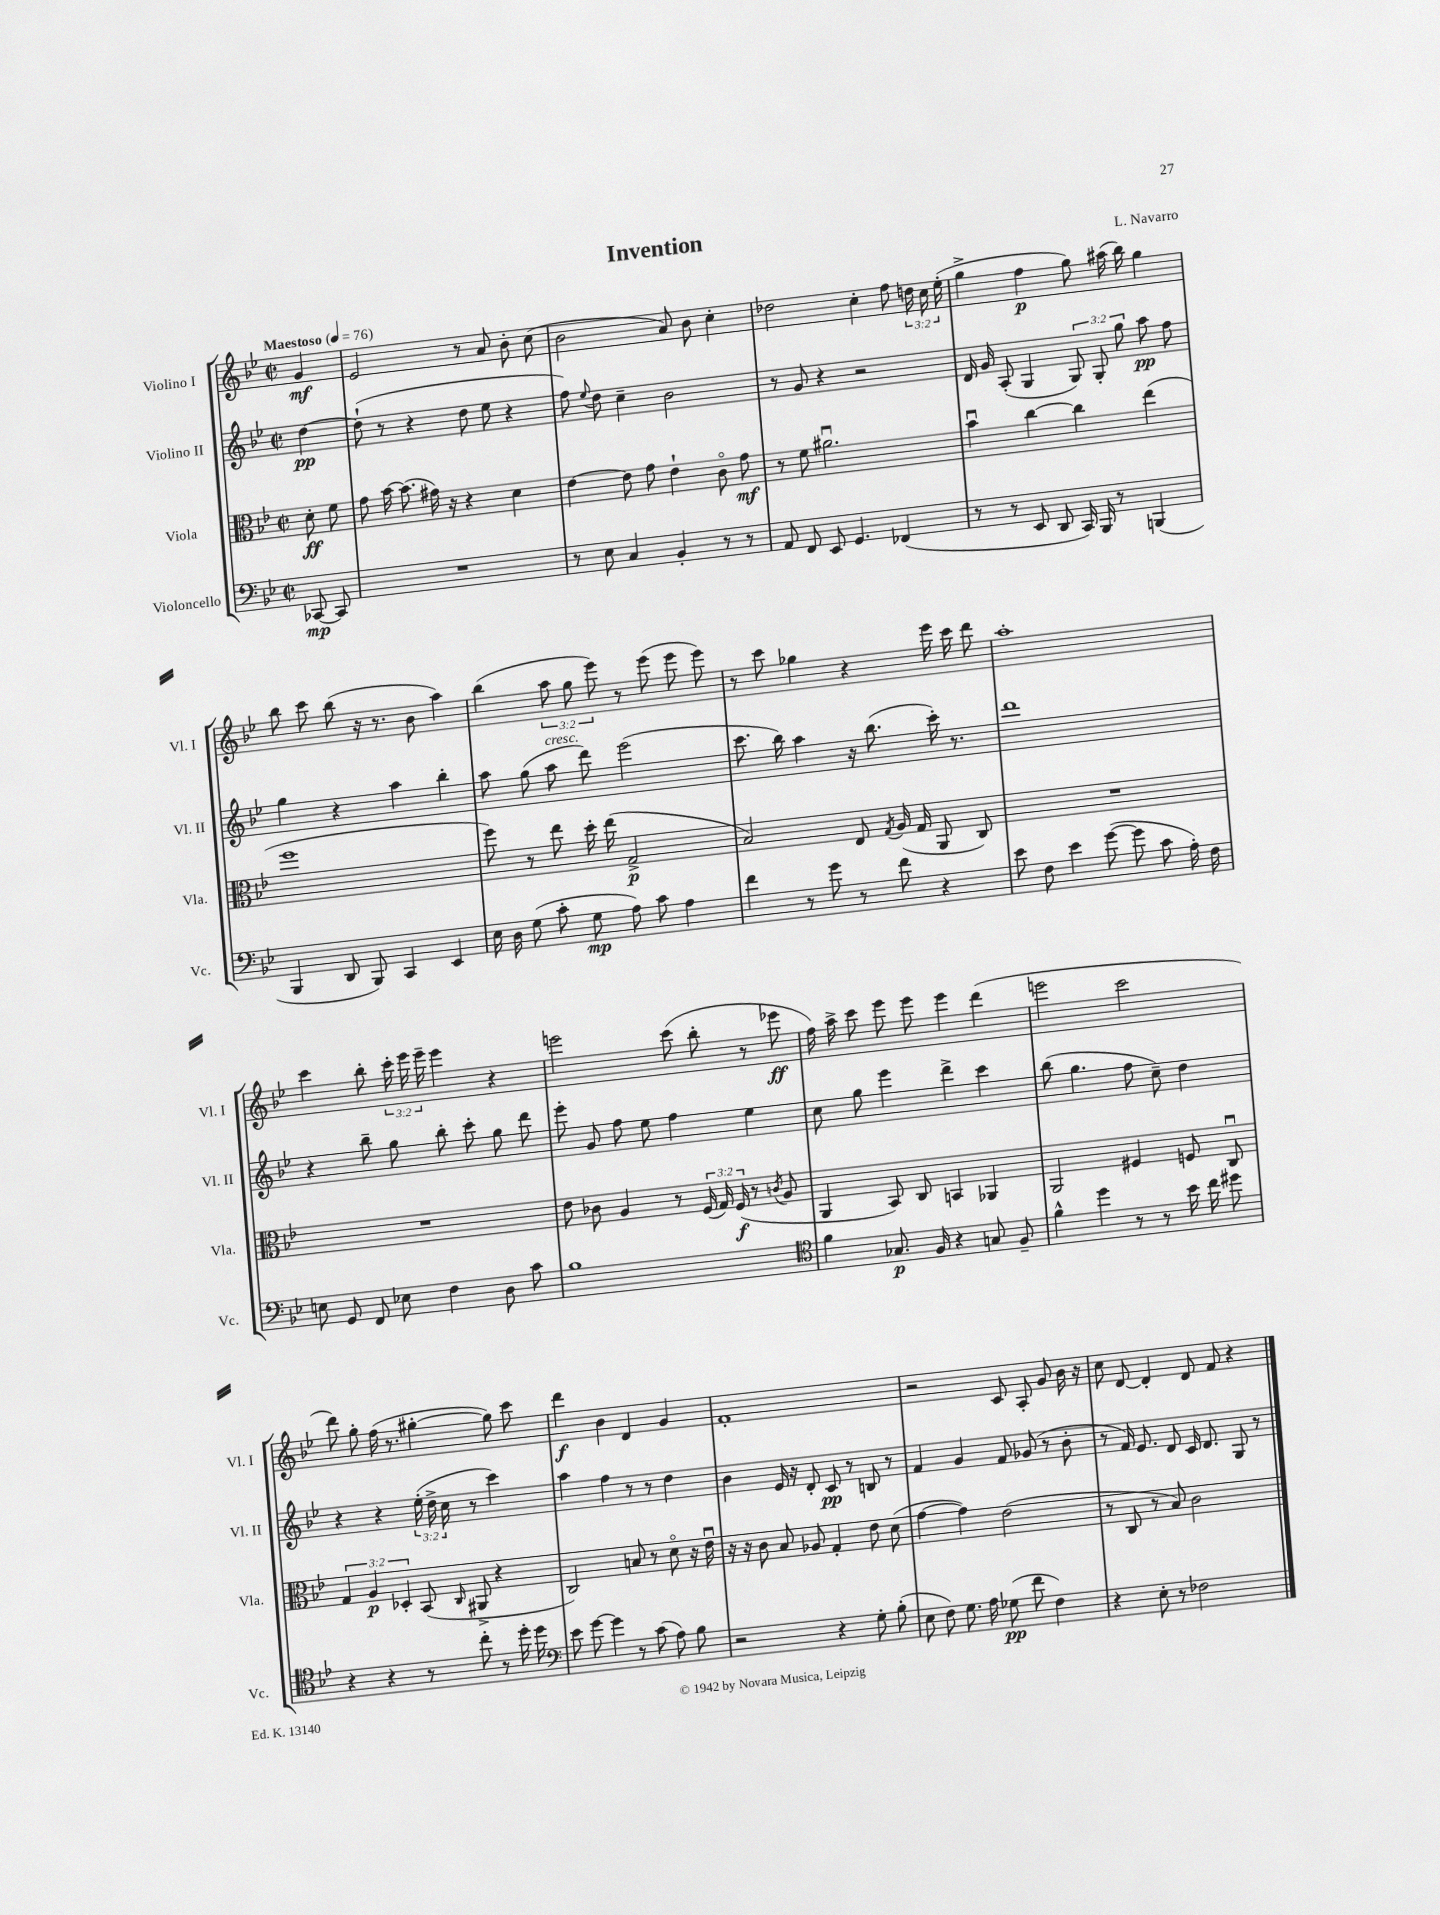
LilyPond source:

\header { title = "Invention" composer = "L. Navarro" }
<<
\new StaffGroup <<
\new Staff = "s0" \with { instrumentName = "Violino I" shortInstrumentName = "Vl. I" } {
    \clef treble \key bes \major \defaultTimeSignature \time 2/2 \override Staff.TupletNumber.text = #tuplet-number::calc-fraction-text \partial 4 \tempo "Maestoso" 4 = 76
    \autoBeamOff g'4\mf |
    ees'2 r8 a'8 bes'8-. c''8( |
    bes'2 a'8) bes'8 c''4-. |
    des''2 c''4-. f''8 \tuplet 3/2 { d''16 c''16 ees''16-.( } |
    g''4-> f''4\p g''8) ais''16( bes''16) g''4 |
    bes''8 c'''8 bes''8( r16 r8. bes'8 a''4) |
    bes''4( \tuplet 3/2 { a''8 g''8 ees'''8) } r8 ees'''8( ees'''8 ees'''8) |
    r8 c'''8 ges''4 r4 ees'''16 c'''16 d'''8 |
    a''1-. |
    c'''4 bes''8-. \tuplet 3/2 { c'''16-. ees'''16 ees'''16-- } ees'''4 r4 |
    e'''2 c'''8( bes''8-. r8 ees'''8\ff |
    f''16) a''16-> c'''8 ees'''8 ees'''8 ees'''4 d'''4( |
    e'''2 c'''2 |
    d'''8) g''8-. f''16( r8. gis''4~-. gis''8) c'''8 |
    d'''4\f bes'4 d'4 g'4 |
    f'1-. |
    r2 c'8 a8-. g'8 bes'16 r16 |
    c''8 d'8~ d'4-. d'8 f'8 r4 \bar "|." |
}
\new Staff = "s1" \with { instrumentName = "Violino II" shortInstrumentName = "Vl. II" } {
    \clef treble \key bes \major \defaultTimeSignature \time 2/2 \override Staff.TupletNumber.text = #tuplet-number::calc-fraction-text \partial 4
    \autoBeamOff d''4~\pp |
    d''8-!( r8 r4 d''8 ees''8 r4 |
    f''8) \appoggiatura { ees''8 } d''8 c''4-- bes'2 |
    r8 g'8 r4 r2 |
    d'16 g'16 a8-.( g4 \tuplet 3/2 { g8) g8-. g''8 } a''8\pp f''8 |
    g''4 r4 a''4 bes''4-. |
    a''8 g''8( a''8^\markup { \italic "cresc." } d'''8) ees'''2( |
    c'''8. bes''16) a''4 r16 bes''8.( c'''16-.) r8. |
    d'''1 |
    r4 bes''8-- g''8 bes''8-. c'''8-. g''8 d'''8 |
    ees'''8-. g'8 f''8 ees''8 f''4 ees''4 |
    c''8 g''8 ees'''4 d'''4-> c'''4 |
    bes''8( g''4. f''8 c''8--) d''4 |
    r4 r4 \tuplet 3/2 { ees''16-.( d''16-> c''16 } r8 c'''4) |
    a''4 f''4 r8 r8 d''4 |
    bes'4 ees'16 r16 d'8-. c'8\pp r8 b8 r8 |
    f'4 g'4 f'8 ges'8( r8 bes'8-. |
    r8 f'16) ees'8. d'8 c'16 d'8. g8 r8 \bar "|." |
}
\new Staff = "s2" \with { instrumentName = "Viola" shortInstrumentName = "Vla." } {
    \clef alto \key bes \major \defaultTimeSignature \time 2/2 \override Staff.TupletNumber.text = #tuplet-number::calc-fraction-text \partial 4
    \autoBeamOff d'8-.\ff f'8 |
    g'8 bes'16~ bes'8.( gis'16) r16 r4 d'4 |
    ees'4~ ees'8 g'8 ees'4-! c'8\flageolet g'8\mf |
    r8 f'8 ais'2.\downbow |
    bes'4\downbow c''4~ c''4 ees''4( |
    f''1 |
    f''8) r8 ees''8 d''16-. ees''16( g2->\p |
    bes2) ees8 \acciaccatura { g8 } a16( g16 a,8 c8) |
    R1 |
    R1 |
    ees'8 ces'8 a4 r8 \tuplet 3/2 { f16( g16) f16\f( } r8 \acciaccatura { c'8 } a8 |
    a,4 bes,8) c8 b,4 aes,4 |
    a,2 fis4 f8 c8\downbow |
    \tuplet 3/2 { g4 a4\p des4-. } bes,8( \grace { c16 } ais,8-> r4 |
    c2) b8 r8 d'8\flageolet r16 ees'16\downbow |
    r16 r16 c'8 bes8 aes8 g4-. ees'8 d'8( |
    g'4~ g'4) ees'2( |
    r8 c8 r8 bes8) c'2 \bar "|." |
}
\new Staff = "s3" \with { instrumentName = "Violoncello" shortInstrumentName = "Vc." } {
    \clef bass \key bes \major \defaultTimeSignature \time 2/2 \partial 4
    \autoBeamOff ces,8~\mp ces,8 |
    R1 |
    r8 ees8 c4 bes,4-. r8 r8 |
    a,8 f,8 ees,8 g,4. fes,4( |
    r8 r8 ees,8 d,8 c,16) bes,,16 r8 b,,4( |
    bes,,4 d,8 bes,,8) c,4 ees,4 |
    ees16 d16 g8( c'8-. g8\mp a8) c'8 a4 |
    f'4 r8 g'8 r8 f'8 r4 |
    ees'8 f8 ees'4 g'8~( g'8 c'8 a16-.) f16 |
    e8 g,8 f,8 ees8 f4 d8 c'8 |
    bes1 |
    \clef tenor f'4 ges8.\p f16 r4 g8 f8-- |
    f'4-^ d''4 r8 r8 bes'16 c''16 dis''8 |
    r4 r4 r8 c''8-. r8 d''16-. d''16 |
    \clef bass ees'8 g'8~ g'4 r8 c'8( a8) bes8 |
    r2 r4 g8-. bes8-.( |
    ees8 f8) g8. a16 ges8\pp( f'8 f4) |
    r4 ees8-. r8 fes2 \bar "|." |
}
>>
>>
\layout { \context { \Score \remove "Bar_number_engraver" } }
